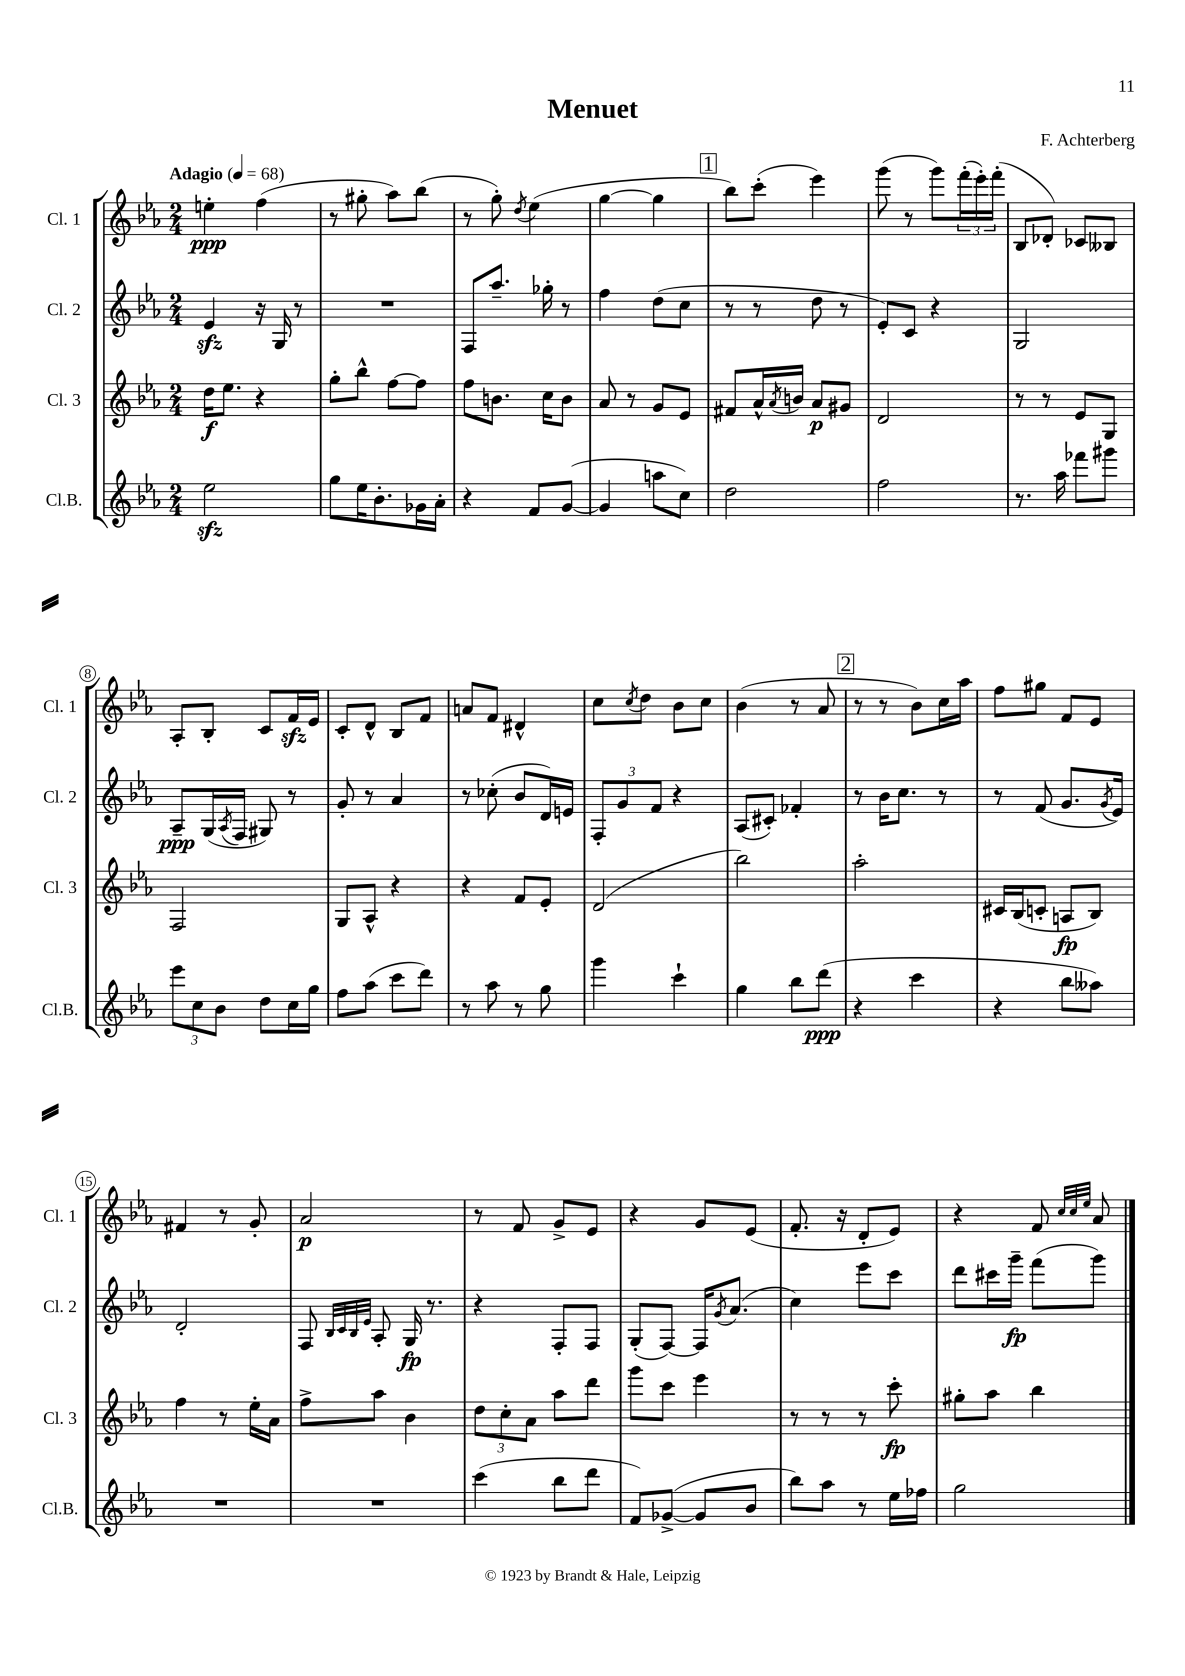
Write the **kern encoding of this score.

**kern	**dynam	**kern	**dynam	**kern	**dynam	**kern	**dynam
*part4	*part4	*part3	*part3	*part2	*part2	*part1	*part1
*staff4	*staff4	*staff3	*staff3	*staff2	*staff2	*staff1	*staff1
*I"Cl.B.	*	*I"Cl. 3	*	*I"Cl. 2	*	*I"Cl. 1	*
*I'Cl.B.	*	*I'Cl. 3	*	*I'Cl. 2	*	*I'Cl. 1	*
*clefG2	*	*clefG2	*	*clefG2	*	*clefG2	*
*k[b-e-a-]	*	*k[b-e-a-]	*	*k[b-e-a-]	*	*k[b-e-a-]	*
*M2/4	*	*M2/4	*	*M2/4	*	*M2/4	*
*MM68	*	*MM68	*	*MM68	*	*MM68	*
=1	=1	=1	=1	=1	=1	=1	=1
!	!	!	!	!	!	!LO:TX:a:B:t=Adagio	!
2ee-zz\	.	16dd\KL	f	4e-zz/	.	4een'\	ppp
.	.	8.ee-\J	.	.	.	.	.
.	.	4r	.	16r	.	(4ff\	.
.	.	.	.	16G/	.	.	.
.	.	.	.	8r	.	.	.
=2	=2	=2	=2	=2	=2	=2	=2
8gg\L	.	8gg'\L	.	2r	.	8r	.
16ee-\K	.	8bb-^^\J	.	.	.	8gg#X'\	.
8.b-'\	.	.	.	.	.	.	.
.	.	[8ff\L	.	.	.	8aa-\L)	.
16g-X\L	.	8ff\J]	.	.	.	(8bb-\J	.
16a-'\JJ	.	.	.	.	.	.	.
=3	=3	=3	=3	=3	=3	=3	=3
4r	.	8ff\L	.	8F/L	.	8r	.
.	.	8.bn\J	.	8.aa-~/J	.	8gg'\)	.
.	.	.	.	.	.	8qdd/	.
8f/L	.	.	.	.	.	(4ee-\	.
.	.	16cc\KL	.	16gg-X'\	.	.	.
([8g/J	.	8b\J	.	8r	.	.	.
=4	=4	=4	=4	=4	=4	=4	=4
4g/]	.	8a-/	.	4ff\	.	[4gg\	.
.	.	8r	.	.	.	.	.
8aan\L	.	8g/L	.	(8dd\L	.	4gg\]	.
8cc\J)	.	8e-/J	.	8cc\J	.	.	.
!!LO:REH:place=s1:t=1
=5	=5	=5	=5	=5	=5	=5	=5
2dd\	.	8f#X/L	.	8r	.	8bb-\L)	.
.	.	16a-^^/L	.	8r	.	(8ccc'\J	.
.	.	8qa-/	.	.	.	.	.
.	.	16bn/JJ	.	.	.	.	.
.	.	8a-/L	p	8dd\	.	4eee-\)	.
.	.	8g#X/J	.	8r	.	.	.
=6	=6	=6	=6	=6	=6	=6	=6
2ff\	.	2d/	.	8e-'/L)	.	(8ggg\	.
.	.	.	.	8c/J	.	8r	.
.	.	.	.	4r	.	8ggg\L)	.
.	.	.	.	.	.	(24fff'\L	.
.	.	.	.	.	.	24eee-'\)	.
.	.	.	.	.	.	(24fff'\JJ	.
=7	=7	=7	=7	=7	=7	=7	=7
8.r	.	8r	.	2G/	.	8B-/L	.
.	.	8r	.	.	.	8d-X'/J)	.
16aa-\	.	.	.	.	.	.	.
8fff-X\L	.	8e-/L	.	.	.	8c-X/L	.
8ggg#X\J	.	8G/J	.	.	.	8B--X/J	.
!!LO:LB:g=z
=8	=8	=8	=8	=8	=8	=8	=8
12eee-\L	.	2F/	.	8A-~/L	ppp	8A-'/L	.
12cc\	.	.	.	.	.	.	.
.	.	.	.	(16G/L	.	8B-'/J	.
12b-\J	.	.	.	.	.	.	.
.	.	.	.	8qA-/	.	.	.
.	.	.	.	16F/JJ	.	.	.
8dd\L	.	.	.	8G#X/)	.	8c/L	.
16cc\L	.	.	.	8r	.	16fzz/L	.
16gg\JJ	.	.	.	.	.	16e-/JJ	.
=9	=9	=9	=9	=9	=9	=9	=9
8ff\L	.	8G/L	.	8g'/	.	8c'/L	.
(8aa-\J	.	8A-^^/J	.	8r	.	8d^^/J	.
8ccc\L	.	4r	.	4a-/	.	8B-/L	.
8ddd\J)	.	.	.	.	.	8f/J	.
=10	=10	=10	=10	=10	=10	=10	=10
8r	.	4r	.	8r	.	8an/L	.
8aa-\	.	.	.	(8cc-X'\	.	8f/J	.
8r	.	8f/L	.	8b-/L	.	4d#X^^/	.
8gg\	.	8e-'/J	.	16d/L)	.	.	.
.	.	.	.	16en/JJ	.	.	.
=11	=11	=11	=11	=11	=11	=11	=11
4ggg\	.	(2d/	.	12F'/L	.	8cc\L	.
.	.	.	.	12g/	.	.	.
.	.	.	.	.	.	8qcc/	.
.	.	.	.	.	.	8dd\J	.
.	.	.	.	12f/J	.	.	.
4ccc`\	.	.	.	4r	.	8b-\L	.
.	.	.	.	.	.	8cc\J	.
=12	=12	=12	=12	=12	=12	=12	=12
4gg\	.	2bb-\)	.	(8A-/L	.	(4b-\	.
.	.	.	.	8c#X'/J)	.	.	.
8bb-\L	.	.	.	4f-X'/	.	8r	.
(8ddd\J	ppp	.	.	.	.	8a-/	.
!!LO:REH:place=s1:t=2
=13	=13	=13	=13	=13	=13	=13	=13
4r	.	2aa-'\	.	8r	.	8r	.
.	.	.	.	16b-\KL	.	8r	.
.	.	.	.	8.cc\J	.	.	.
4ccc\	.	.	.	.	.	8b-\L)	.
.	.	.	.	8r	.	16cc\L	.
.	.	.	.	.	.	16aa-\JJ	.
=14	=14	=14	=14	=14	=14	=14	=14
4r	.	16c#X/LL	.	8r	.	8ff\L	.
.	.	(16B-/J	.	.	.	.	.
.	.	8cn'/J	.	(8f/	.	8gg#X\J	.
8bb-\L	.	8An/L	fp	8.g/L	.	8f/L	.
8aa--X\J)	.	8B-/J)	.	.	.	8e-/J	.
.	.	.	.	8qg/	.	.	.
.	.	.	.	16e-/Jk)	.	.	.
!!LO:LB:g=z
=15	=15	=15	=15	=15	=15	=15	=15
2r	.	4ff\	.	2d'/	.	4f#X/	.
.	.	8r	.	.	.	8r	.
.	.	16ee-'\LL	.	.	.	8g'/	.
.	.	16a-\JJ	.	.	.	.	.
=16	=16	=16	=16	=16	=16	=16	=16
2r	.	8ff^\L	.	8F/	.	2a-/	p
.	.	.	.	32qqB-/LLL	.	.	.
.	.	.	.	32qqc/	.	.	.
.	.	.	.	32qqB-/	.	.	.
.	.	.	.	32qqe-/JJJ	.	.	.
.	.	8aa-\J	.	8A-'/	.	.	.
.	.	4b-\	.	16G/	fp	.	.
.	.	.	.	8.r	.	.	.
=17	=17	=17	=17	=17	=17	=17	=17
(4ccc\	.	12dd\L	.	4r	.	8r	.
.	.	12cc'\	.	.	.	.	.
.	.	.	.	.	.	8f/	.
.	.	12a-\J	.	.	.	.	.
8bb-\L	.	8aa-\L	.	8F'/L	.	8g^/L	.
8ddd\J	.	8ddd\J	.	8F/J	.	8e-/J	.
=18	=18	=18	=18	=18	=18	=18	=18
8f/L)	.	8ggg\L	.	(8G'/L	.	4r	.
([8g-X^/J	.	8ccc\J	.	[8F/J)	.	.	.
8g-/L]	.	4eee-\	.	16F/KL]	.	8g/L	.
.	.	.	.	8qg/	.	.	.
.	.	.	.	(8.a-/J	.	.	.
8b-/J	.	.	.	.	.	(8e-/J	.
=19	=19	=19	=19	=19	=19	=19	=19
8bb-\L)	.	8r	.	4cc\)	.	8.f'/	.
8aa-\J	.	8r	.	.	.	.	.
.	.	.	.	.	.	16r	.
8r	.	8r	.	8eee-\L	.	8d'/L	.
16ee-\LL	.	8ccc'\	fp	8ccc\J	.	8e-/J)	.
16ff-X\JJ	.	.	.	.	.	.	.
=20	=20	=20	=20	=20	=20	=20	=20
2gg\	.	8gg#X'\L	.	8ddd\L	.	4r	.
.	.	8aa-\J	.	16ccc#X\L	.	.	.
.	.	.	.	16ggg~\JJ	fp	.	.
.	.	4bb-\	.	(8fff\L	.	8f/	.
.	.	.	.	.	.	32qqcc/LLL	.
.	.	.	.	.	.	32qqcc/	.
.	.	.	.	.	.	32qqee-/JJJ	.
.	.	.	.	8ggg\J)	.	8a-/	.
==	==	==	==	==	==	==	==
*-	*-	*-	*-	*-	*-	*-	*-
